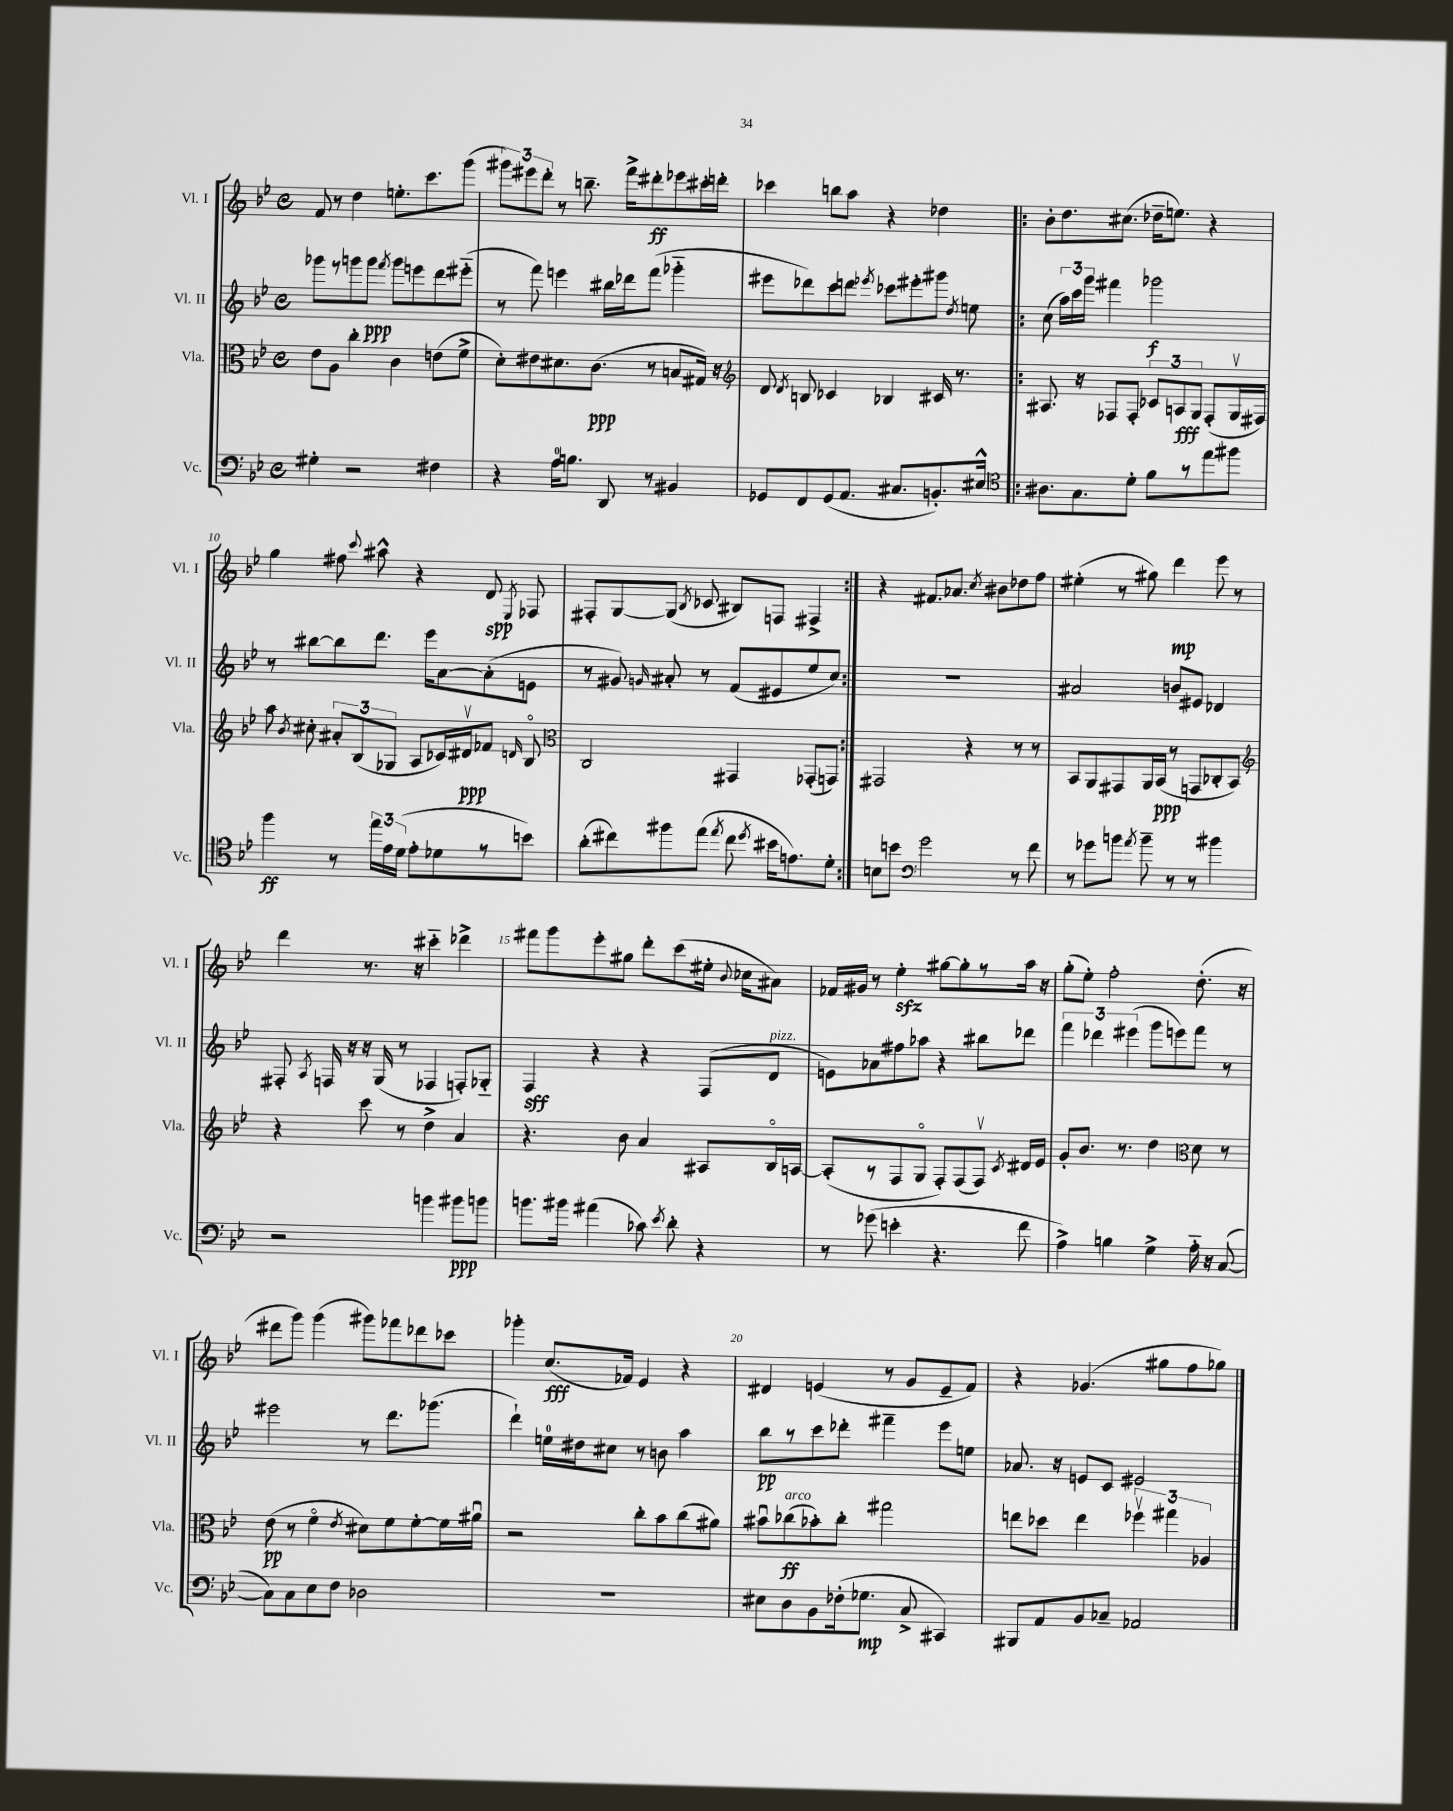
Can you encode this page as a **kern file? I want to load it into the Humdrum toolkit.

**kern	**kern	**kern	**kern
*staff4	*staff3	*staff2	*staff1
*clefF4	*clefC3	*clefG2	*clefG2
*k[b-e-]	*k[b-e-]	*k[b-e-]	*k[b-e-]
*M4/4	*M4/4	*M4/4	*M4/4
*met(c)	*met(c)	*met(c)	*met(c)
4G#'\	8e-\L	8ggg-\L	8f/
.	8A\J	8r	8r
2r	4cc'\	8ggg\	4dd\
.	.	8ggg\J	.
.	.	8qfff/	.
.	4c\	8ggg\L	8.ee'\L
.	.	8eee\	.
.	.	.	8.ccc\
4F#\	(8e\L	8ddd\	.
.	8f^\J	(8eee#'~\J	(8ggg\J
=	=	=	=
4r	8d'\L)	8r	12ggg#\L)
.	.	.	12eee#\
.	8e#\	8fff\)	.
.	.	.	12ddd'\J
16A\LK	8.d#\	4eee\	8r
8.B\J	.	.	.
.	.	.	8.bb~\
.	(8.c\J	.	.
8DD/	.	16bb#\LL	.
.	.	16ddd-\J	16fff^\LK
8r	8r	(8fff\J	8ddd#'\
4BB#/	8B/L	4ggg-'~\	8eee-\
.	16G#/Jk)	.	16ccc#'\L
.	16r	.	16ddd'\JJ
=	=	=	=
*	*clefG2	*	*
8GG-/L	8d/	8eee#\L	4ccc-\
.	8qd/	.	.
8FF/	8B/	8ddd-\)	.
(8GG-/	4c-/	8ccc\	8bb\L
8.AA/J	.	8ddd\J	8aa\J
.	.	8qeee-/	.
.	4B-/	8ccc-\L	4r
8.C#/L	.	.	.
.	.	8eee#'\	.
8.BB'/)	16c#/	8ggg#\J	4dd-\
.	8.r	.	.
.	.	8qdd/	.
.	.	8ee\	.
16E#^^/Jk	.	.	.
=!|:	=!|:	=!|:	=!|:
*clefC4	*	*	*
8.A#\L	8.A#/	(8cc\	8b-'\L
.	.	24aa\LL)	8.dd\
.	.	24ccc\	.
8.G\	16r	.	.
.	.	24ggg\JJ	.
.	8F-/L	4fff#\	.
.	.	.	(8.cc#\J
8d'\J	8F-'/J	.	.
8f\L	12c-/L	2ggg-\	16dd-~\LK
.	.	.	8.ee\J)
.	12A/	.	.
8r	.	.	.
.	12G/J	.	.
8ee-\	(8F-'/L	.	4r
8ff#\J	16Gv/L	.	.
.	16F#/JJ)	.	.
=	=	=	=
4ff\	8aa\	8r	4gg\
.	8qb-/	.	.
.	8cc#'\	[8bb#\L	.
8r	12a#'/L	8bb#\]	8ff#\
.	(12B-/	.	.
.	.	.	8qqccc/
24ee-\LL	.	8.ddd\J	8aa#^^\
24e-\	12G-/J	.	.
(24d\JJ	.	.	.
8e-'\L	8A/L	.	4r
.	.	16eee-\LK	.
8d-\	16c-/L)	[8a\	.
.	16d#v/J	.	.
8r	8f-/J	(8a'\]	8d/
.	16qqd/	.	8qE-/
8b\J)	8B-o/	8e\J	8F-/
=	=	=	=
*	*clefC3	*	*
(8a'\L	2C/	8r	8F#'/L
8cc#\)	.	8g#/)	[8G/
.	.	16qqg/	.
8ff#\	.	8a#'/	(8G/]J
.	.	.	8qB-/
(8ee-\J	.	8r	8c-/
8qee-/	.	.	.
8cc#\	4GG#/	(8f/L	8B#/L)
8qdd/	.	.	.
16b#\LK	.	8e#/	8F/J
8.e\)	.	.	.
.	(8GG-'/L	8ee-/	4F#^/
8d'\J	8GG/J)	8cc/J)	.
=:|!	=:|!	=:|!	=:|!
8B\L	2GG#/	1r	4r
8b\J	.	.	.
*clefF4	*	*	*
2g\	.	.	8.f#/L
.	.	.	8.a-/J
.	4r	.	.
.	.	.	8qcc/
.	.	.	8b#\L
8r	8r	.	8dd-\
8f\	8r	.	8ff\J
=	=	=	=
8r	8BB-/L	2a#/	(4ee#'\
8g-\L	8AA/	.	.
8b\J	8GG#/	.	8r
8qa/	.	.	.
8b~\	16AA/L	.	8gg#\)
.	(16BB-/JJ	.	.
8r	8r	8b/L	4ddd\
8r	8GG/L	8e#/J	.
4b#\	8C-'/	4d-/	8eee-\
.	8BB-/J)	.	8r
=	=	=	=
*	*clefG2	*	*
2r	4r	8F#'/	4ddd\
.	.	8qA/	.
.	.	16F/	.
.	.	16r	.
.	8ccc\	16r	8.r
.	.	(16G/	.
.	8r	8r	.
.	.	.	16r
4b\	4dd^\	4F-/	4ccc#'~\
8b#\L	4a/	8F'/L)	4ddd-^\
8b\J	.	8G-'~/J	.
=	=	=	=
8.b\L	4.r	4F/	8fff#\L
.	.	.	8ggg\
16b#\Jk	.	.	.
(4a#\	.	4r	8eee-'\
.	8b-\	.	8gg#\J
8c-\)	4a/	4r	8ddd'\L
8qe-/	.	.	.
8d'\	.	.	(8ccc\
4r	8A#/L	(8F/L	16ee#'\Jk
.	.	.	8qqb-/
.	.	.	16cc-\LK
.	16B-o/L	8d/J	8a#\J)
.	[16A/JJ	.	.
=	=	=	=
8r	(8A'/]L	8e\L)	16f-/LL
.	.	.	16g#/JJ
(8g-\	8r	8a-\	8r
4e'\	8F/	8ff#\	4ee-'\
.	8Go/J	8aa-\J	.
4.r	8F'/L)	4r	[8gg#\L
.	(8F/	.	8gg#'\]
.	8Fv/J)	8bb#\L	8r
.	8qc/	.	.
8f\	16d#/LL	8ddd-\J	16aa\Jk
.	16e-/JJ	.	16r
=	=	=	=
4A^\)	8g'/L	6fff\	(8gg'\L
.	8.b-/J	.	8ee-'\J)
.	.	6ddd-\	.
4B\	.	.	2ff'\
.	8.r	.	.
.	.	(6eee#\	.
4G^\	4dd\	8ggg\L	.
.	.	8eee\)	.
*	*clefC3	*	*
16A'~\	8d\	8fff\J	(8.dd'\
16r	.	.	.
([8C/	8r	8r	.
.	.	.	16r
=	=	=	=
8C\]L)	(8e-\	2eee#\	8ddd#\L
8C\	8r	.	8ggg\J)
8E-\	4fo\	.	(4ggg\
8F\J	.	.	.
.	8qe-/	.	.
2D-\	8d#\L)	8r	8ggg#\L)
.	8f\	8.ddd\L	8fff-\
.	[8f'\	.	8ddd-\
.	.	(8.ggg-\J	.
.	16f\]L	.	8ccc-\J
.	16a#u\JJ	.	.
=	=	=	=
1r	2r	4ddd`\)	4ggg-'\
.	.	16ee\LL	(8.cc/L
.	.	16dd#\J	.
.	.	8cc#\J	.
.	.	.	16f-/Jk)
.	8cc'\L	8r	4e-/
.	8b-\	8b\	.
.	(8cc\	4aa\	4r
.	8a#\J)	.	.
=	=	=	=
8E#\L	8b#u\L	8bb-\L	4d#/
8D\	(8cc-\	8r	.
8BB-\	8b-'\)	8ccc\	(4e/
(16F-'\k	8cc-'\J	8ddd-'\J	.
8.G-\J	.	.	.
.	2gg#\	4fff#~\	8r
8C^/	.	.	8g/L
4CC#/)	.	8eee-\L	8e~/
.	.	8ee\J	8f/J)
=	=	=	=
8BBB#/L	8ee\L	8.a-/	4r
8AA/	8dd-\J	.	.
.	.	16r	.
8BB-/	4ee\	8e/L	(4.g-/
8C-~/J	.	8c/J	.
2AA-/	6ff-v\	2e#/	.
.	.	.	8gg#\L
.	6gg#\	.	.
.	.	.	8ff\
.	6A-/	.	.
.	.	.	8gg-\J)
==	==	==	==
*-	*-	*-	*-
